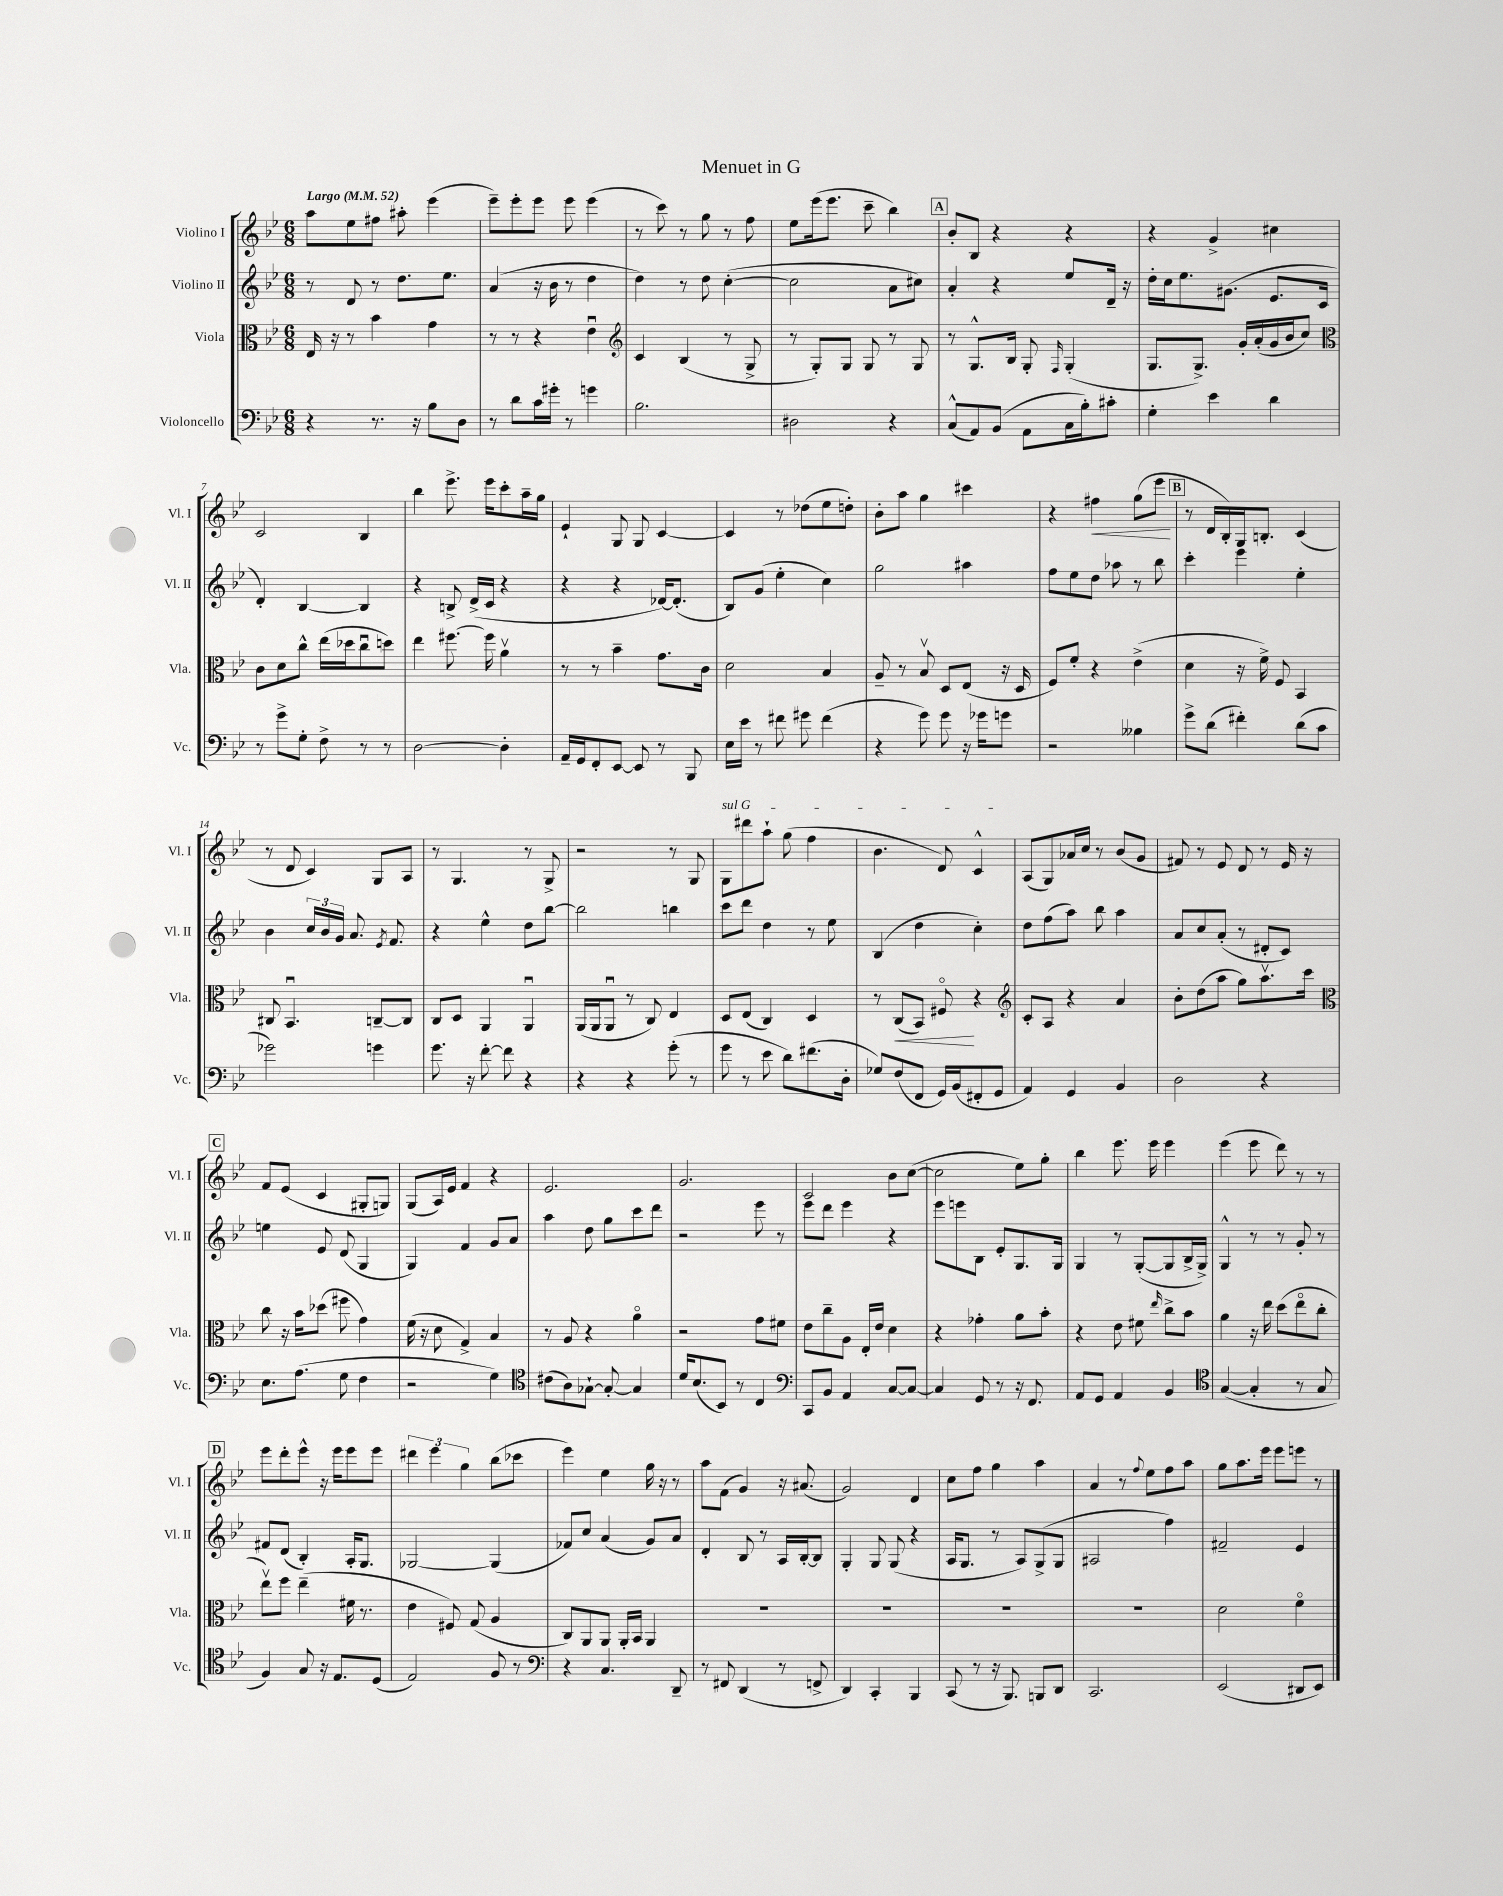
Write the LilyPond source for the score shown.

\header { title = "Menuet in G" }
<<
\new StaffGroup <<
\new Staff = "s0" \with { instrumentName = "Violino I" shortInstrumentName = "Vl. I" } {
    \clef treble \key bes \major \numericTimeSignature \time 6/8 \tempo "Largo" 4 = 52
    \autoBeamOff a''8[ ees''8 fis''8] ais''8-. ees'''4( |
    ees'''8[--) ees'''8-. ees'''8] ees'''8 ees'''4( |
    r8 c'''8) r8 g''8 r8 f''8 |
    ees''8[ ees'''16( ees'''8.] c'''8-- bes''4) |
    \mark \markup { \box "A" } bes'8[-. bes8] r4 r4 |
    r4 g'4-> cis''4 |
    c'2 bes4 |
    bes''4 ees'''8.-> ees'''16[ c'''8-. a''16-- g''16] |
    ees'4-! g8 g8 c'4~ |
    c'4 r8 des''8[( ees''8 d''8]-.) |
    bes'8[-. a''8] g''4 cis'''4 |
    r4 fis''4\< g''8[( ees'''8]\! |
    \mark \markup { \box "B" } r8 d'16[ bes16-.) g16 b8.]-. c'4( |
    r8 d'8 c'4) g8[ a8] |
    r8 g4. r8 g8-> |
    r2 r8 g8 |
    \once \override TextSpanner.bound-details.left.text = \markup { \italic "sul G" } g8[\startTextSpan dis'''8 a''8]-! g''8( f''4 |
    bes'4. d'8) c'4-^\stopTextSpan |
    a8[( g8) aes'16 c''16] r8 bes'8[( g'8] |
    fis'8) r8 ees'8 d'8 r8 ees'16 r16 |
    \mark \markup { \box "C" } f'8[ ees'8]( c'4 gis8[-. g8]) |
    g8[( a16) ees'16] f'4 r4 |
    ees'2. |
    g'2. |
    c'2 bes'8[ c''8]~( |
    c''2 ees''8[) g''8]-. |
    bes''4 ees'''8. ees'''16 ees'''4 |
    ees'''4( ees'''8 d'''8) r8 r8 |
    \mark \markup { \box "D" } ees'''8[ d'''8-. ees'''8]-^ r16 ees'''16[ ees'''8 ees'''8] |
    \tuplet 3/2 { dis'''4 ees'''4 g''4 } bes''8[( ces'''8] |
    ees'''4) ees''4 g''16 r16 r8 |
    a''8[ f'8]( g'4) r16 ais'8.( |
    g'2) d'4 |
    c''8[ f''8] g''4 a''4 |
    a'4 r8 \appoggiatura { f''8 } ees''8[ f''8 a''8] |
    g''8[ a''8. ees'''16] ees'''8[ e'''8] r8 \bar "|." |
}
\new Staff = "s1" \with { instrumentName = "Violino II" shortInstrumentName = "Vl. II" } {
    \clef treble \key bes \major \numericTimeSignature \time 6/8
    \autoBeamOff r8 d'8 r8 d''8.[ ees''8.] |
    a'4( r16 bes'16 r8 d''4 |
    d''4) r8 d''8 c''4~-.( |
    c''2 a'8[ cis''8]) |
    \mark \markup { \box "A" } a'4-. r4 ees''8[ d'16]-- r16 |
    d''16[-. c''16 ees''8. gis'8.]( ees'8.[ c'16] |
    d'4-.) bes4~ bes4 |
    r4 b8-> d'16[->( c'16] r4 |
    r4 r4 des'16[~) des'8.]-.( |
    bes8[) g'8]( ees''4-. c''4) |
    g''2 ais''4 |
    f''8[ ees''8 d''8] aes''8 r8 bes''8 |
    \mark \markup { \box "B" } c'''4-. ees'''4 ees''4-. |
    bes'4 \tuplet 3/2 { c''16[ bes'16 g'16] } a'8. \acciaccatura { ees'8 } f'8. |
    r4 ees''4-^ d''8[ bes''8]~ |
    bes''2 b''4 |
    c'''8[ d'''8] d''4 r8 ees''8 |
    bes4( d''4 c''4-.) |
    d''8[ f''8( a''8]) bes''8 a''4 |
    a'8[ c''8 a'8]-.( r8 dis'8[-. c'8]) |
    \mark \markup { \box "C" } e''4 ees'8 d'8( g4 |
    g4) f'4 g'8[ a'8] |
    a''4 d''8 g''8[ c'''8 d'''8] |
    r2 ees'''8 r8 |
    ees'''8[ d'''8] ees'''4 r4 |
    ees'''8[ e'''8 bes8] ees'8[-. g8. g16] |
    g4 r8 g8[~-.( g8 bes16-> g16]->) |
    g4-^ r8 r8 g'8-. r8 |
    \mark \markup { \box "D" } fis'8[ d'8]( bes4-.) a16[-. g8.] |
    ges2~ ges4( |
    fes'8[) c''8] a'4( g'8[) a'8] |
    d'4-. bes8 r8 a16[ bes16~-. bes8] |
    g4-. g8 g8( r4 |
    a16[ g8.] r8 a8[) g8->( g8] |
    ais2 f''4) |
    fis'2-- ees'4 \bar "|." |
}
\new Staff = "s2" \with { instrumentName = "Viola" shortInstrumentName = "Vla." } {
    \clef alto \key bes \major \numericTimeSignature \time 6/8
    \autoBeamOff ees16 r16 r8 bes'4 g'4 |
    r8 r8 r4 ees'4\downbow |
    \clef treble c'4 bes4( r8 g8-> |
    r8 g8[-.) g8] g8 r8 g8 |
    \mark \markup { \box "A" } r8 g8.[-^ bes16] g8-. \grace { f16 } g4-.( |
    g8.[ g8.]->) g'16[-. a'16-.( g'16 bes'16 c''8]) |
    \clef alto c'8[ d'8 c''8]-^ ees''16[( des''16 c''8\downbow d''8]) |
    ees''4 fis''8.~ fis''16 a'4\upbow |
    r8 r8 bes'4-- g'8.[ c'16] |
    d'2 bes4 |
    a8-- r8 bes8\upbow d8[ ees8]( r16 d16 |
    f8[) f'8]-. r4 ees'4->( |
    \mark \markup { \box "B" } d'4 r16 f'16->) f8 bes,4 |
    cis8 bes,4.\downbow c8[~-- c8] |
    c8[ d8] a,4 a,4\downbow |
    a,16[( a,16 a,8]\downbow r8 c8) ees4 |
    d8[ ees8]( c4) d4 |
    r8 c8[\<( bes,8]) fis8\flageolet\! r4 |
    \clef treble c'8[-. a8] r4 a'4 |
    bes'8[-. d''8( a''8] g''8[) a''8.\upbow c'''16] |
    \mark \markup { \box "C" } \clef alto c''8 r16 bes'16[ des''8]( fis''8 g'4) |
    f'16( r16 d'8 g4->) bes4 |
    r8 a8 r4 a'4\flageolet |
    r2 g'8[ fis'8] |
    ees'8[ c''8-- a8] ees16[-. ees'16] d'4 |
    r4 ges'4-. a'8[ bes'8]-. |
    r4 ees'8 fis'8 \grace { ees''16 } c''8[-> bes'8] |
    a'4 r16 ees''16 d''8[( ees''8\flageolet c''8]-. |
    \mark \markup { \box "D" } ees''8[\upbow) f''8] ees''4--( fis'16 r8. |
    ees'4 fis8) g8( a4 |
    c8[) a,8 a,8] a,16[-. bes,16] a,4 |
    R2. |
    R2. |
    R2. |
    R2. |
    d'2 f'4\flageolet \bar "|." |
}
\new Staff = "s3" \with { instrumentName = "Violoncello" shortInstrumentName = "Vc." } {
    \clef bass \key bes \major \numericTimeSignature \time 6/8
    \autoBeamOff r4 r8. r16 bes8[ d8] |
    r8 d'8[ c'16 gis'16]-. r8 g'4 |
    bes2. |
    dis2 r4 |
    \mark \markup { \box "A" } c8[-^( a,8) bes,8]( a,8[ c16 bes16-.) cis'8]-. |
    g4-. ees'4 d'4 |
    r8 g'8[-> g8]-. f8-> r8 r8 |
    d2~ d4-. |
    a,16[-- g,16 f,8-. ees,8]~ ees,8 r8 bes,,8 |
    ees16[ ees'16] r8 fis'8 gis'8 fis'4( |
    r4 g'8) g'8 r16 ges'16[ g'8] |
    r2 beses4 |
    \mark \markup { \box "B" } g'8[-> d'8]( fis'4-.) d'8[( c'8] |
    ges'2) g'4 |
    g'8. r16 f'8~-. f'8 r4 |
    r4 r4 g'8-.( r8 |
    g'8 r8 ees'8 d'8[) fis'8.( d16]-. |
    ges8[) f8( f,8] g,16[) bes,16( fis,8-. g,8] |
    a,4) g,4 bes,4 |
    d2 r4 |
    \mark \markup { \box "C" } ees8.[ a8.]( g8 f4 |
    r2 g4) |
    \clef tenor cis'8[( a8) ges8]~-! ges8~-. ges4 |
    d'16[ bes8.( bes,8]) r8 c4 |
    \clef bass c,8[ bes,8] a,4 c8[~ c8]~ |
    c4 g,8 r8 r16 f,8. |
    a,8[ g,8] a,4 bes,4 |
    \clef tenor g4~( g4-. r8 g8 |
    \mark \markup { \box "D" } f4) g8 r16 ees8.[ d8]( |
    ees2) f8 r8 |
    \clef bass r4 c4. d,8-- |
    r8 fis,8 d,4( r8 f,8-> |
    d,4) c,4-. bes,,4 |
    c,8( r8 r16 bes,,8.) b,,8[ d,8] |
    c,2. |
    ees,2( dis,8[ ees,8]) \bar "|." |
}
>>
>>
